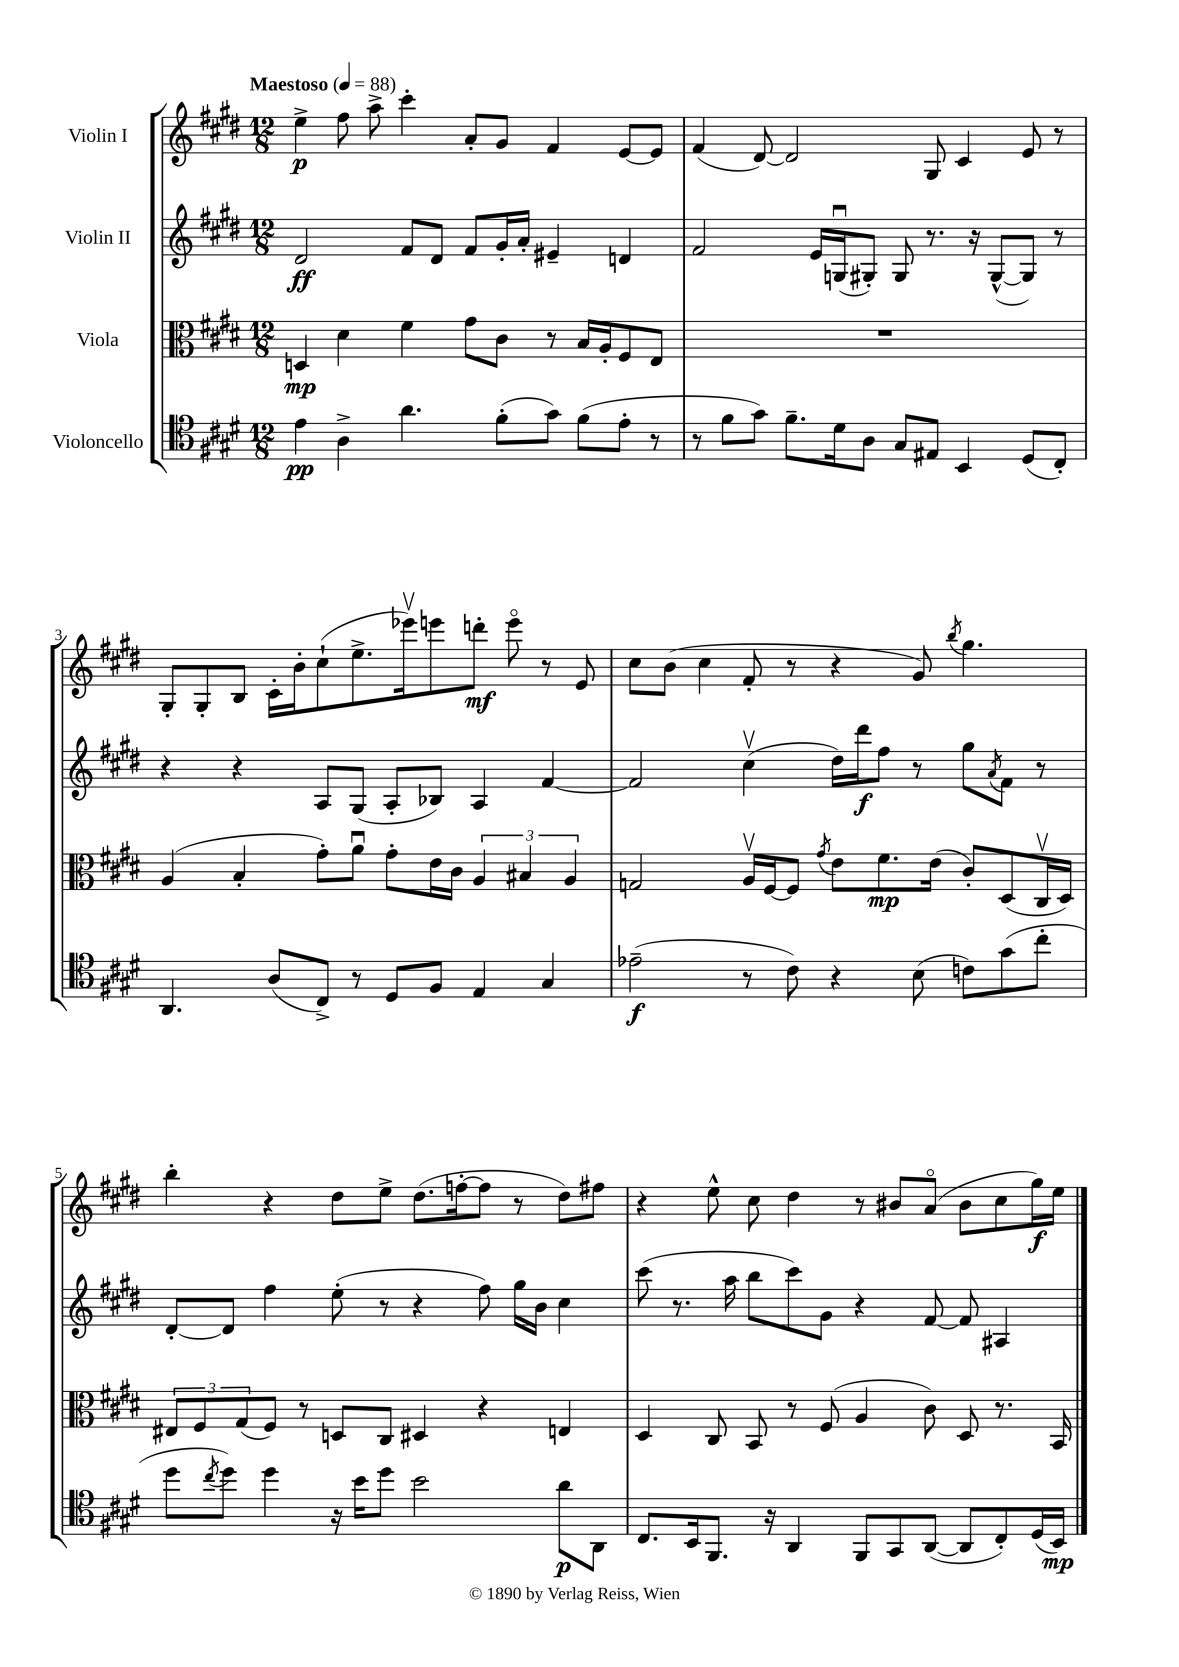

**kern	**kern	**kern	**kern
*staff4	*staff3	*staff2	*staff1
*clefC4	*clefC3	*clefG2	*clefG2
*k[f#c#g#d#]	*k[f#c#g#d#]	*k[f#c#g#d#]	*k[f#c#g#d#]
*M12/8	*M12/8	*M12/8	*M12/8
*MM88	*MM88	*MM88	*MM88
4e\	4D/	2d#/	4ee^\
4A^\	4d#\	.	8ff#\
.	.	.	8aa^\
4.a\	4f#\	8f#/L	4ccc#'\
.	.	8d#/J	.
.	8g#\L	8f#/L	8a'/L
(8f#'\L	8c#\J	16g#'/L	8g#/J
.	.	16a'/JJ	.
8g#\J)	8r	4e#~/	4f#/
(8f#\L	16B/LL	.	.
.	16A'/J	.	.
8e'\J	8F#/	4d/	[8e/L
8r	8E/J	.	8e/]J
=	=	=	=
8r	1.r	2f#/	(4f#/
8f#\L	.	.	.
8g#\J)	.	.	[8d#/)
8.f#~\L	.	.	2d#/]
.	.	16e/LL	.
16d#\k	.	(16Gu/J	.
8A\J	.	8G#'/J)	.
8G#/L	.	8G#/	.
8E#/J	.	8.r	8G#/
4BB/	.	.	4c#/
.	.	16r	.
.	.	([8G#^^/L	.
(8D#/L	.	8G#/]J)	8e/
8C#'/J)	.	8r	8r
=	=	=	=
4.AA/	(4A/	4r	8G#'/L
.	.	.	8G#'/
.	4B'/	4r	8B/J
(8A/L	.	.	16c#'\LL
.	.	.	16b'\J
8C#^/J)	8g#'\L)	8A/L	(8cc#`\
8r	8au\J	(8G#/J	8.ee^\
8D#/L	8g#'\L	8A'/L	.
.	.	.	16eee-v\k)
8F#/J	16e\L	8B-/J)	8eee\
.	16c#\JJ	.	.
4E/	6A/	4A/	8ddd'\J
.	.	.	8eeeo\
.	6B#/	.	.
4G#/	.	[4f#/	8r
.	6A/	.	.
.	.	.	8e/
=	=	=	=
(2e-~\	2G/	2f#/]	8cc#\L
.	.	.	(8b\J
.	.	.	4cc#\
8r	16Av/LL	(4cc#v\	8f#'/
.	[16F#/J	.	.
8c#\)	8F#/]J	.	8r
.	8qg#/	.	.
4r	8e\L	16dd#\LL)	4r
.	.	16ddd#\J	.
.	8.f#\	8ff#\J	.
(8B\	.	8r	8g#/)
.	(16e\Jk	.	.
.	.	.	8qbb/
8c\L)	8c#'/L)	8gg#\L	4.gg#\
.	.	8qa/	.
(8g#\	(8D#/	8f#\J	.
8cc#'\J	16C#v/L	8r	.
.	16D#/JJ)	.	.
=	=	=	=
8dd#\L	12E#/L	[8d#'/L	4bb'\
.	12F#/	.	.
8qcc#/	.	.	.
8dd#\J)	.	8d#/]J	.
.	(12G#/	.	.
4dd#\	8F#/J)	4ff#\	4r
.	8r	.	.
16r	8D/L	(8ee'\	8dd#\L
16b\LK	.	.	.
8dd#\J	8C#/J	8r	8ee^\J
2b\	4D#/	4r	(8.dd#\L
.	.	.	[16ff'\k
.	4r	8ff#\)	8ff\]J
.	.	16gg#\LL	8r
.	.	16b\JJ	.
8a\L	4E/	4cc#\	8dd#\L)
8AA\J	.	.	8ff#\J
=	=	=	=
8.C#/L	4D#/	(8ccc#\	4r
.	.	8.r	.
16BB/k	.	.	.
8.FF#/J	8C#/	.	8ee^^\
.	.	16aa\	.
.	8BB/	8bb\L	8cc#\
16r	.	.	.
4AA/	8r	8ccc#\)	4dd#\
.	(8F#/	8g#\J	.
8FF#/L	4A/	4r	8r
8GG#/	.	.	8b#/L
([8AA/J	8c#\)	[8f#/	(8ao/J
8AA/]L	8D#/	8f#/]	8b#\L
8C#'/)	8.r	4A#/	8cc#\
(16D#/L	.	.	16gg#\L)
16BB/JJ)	16BB/	.	16ee\JJ
==	==	==	==
*-	*-	*-	*-
